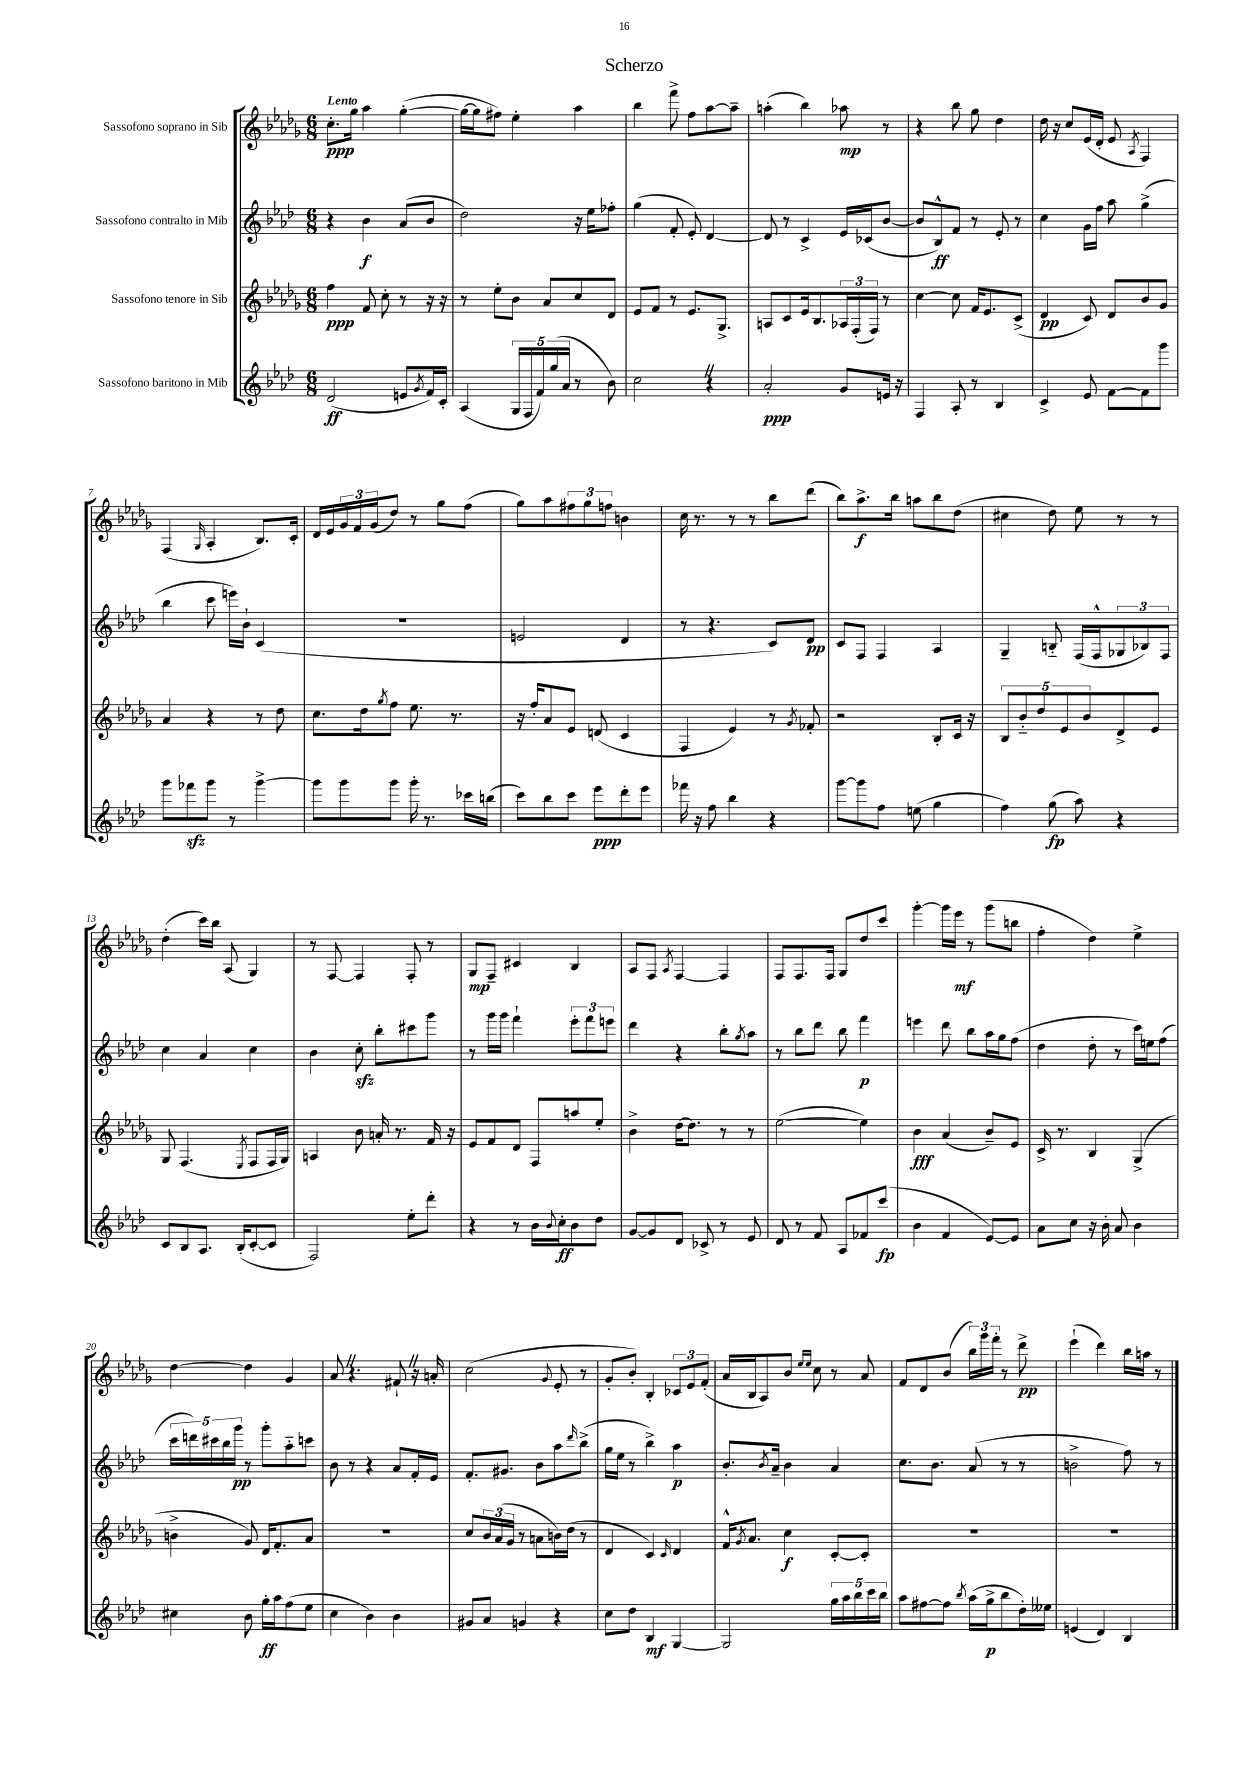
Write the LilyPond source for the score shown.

\header { title = "Scherzo" }
<<
\new StaffGroup <<
\new Staff = "s0" \with { instrumentName = "Sassofono soprano in Sib" } {
    \clef treble \key des \major \numericTimeSignature \time 6/8 \tempo "Lento"
    c''8.-.\ppp ges''16 aes''4 ges''4~-.( |
    ges''16~ ges''16 fis''8) ees''4-. aes''4 |
    bes''4 f'''8-> f''8 aes''8~ aes''8-- |
    a''4-.( bes''4) aes''8\mp r8 |
    r4 bes''8 ges''8 des''4 |
    des''16 r16 c''8 ees'16( des'16-. ees'8 \acciaccatura { aes8 } f4) |
    f4( \grace { ges16 } aes4-. bes8.) c'16-. |
    des'16 ees'16 \tuplet 3/2 { ges'16 f'16 ges'16( } des''8) r8 ges''8 f''8( |
    ges''8) aes''8 \tuplet 3/2 { fis''8 ges''8 f''8 } b'4 |
    c''16 r8. r8 r8 bes''8 des'''8( |
    bes''8) aes''8.->\f bes''16 a''8 bes''8 des''8( |
    cis''4 des''8) ees''8 r8 r8 |
    des''4-.( c'''16) bes''16 aes8( ges4) |
    r8 f8~ f4 f8-. r8 |
    ges8\mp f8-- cis'4 bes4 |
    aes8 f8 \acciaccatura { aes8 } f4~ f4 |
    f8 f8. f16 ges8 des''8 c'''8 |
    ges'''4~-. ges'''16 ees'''16\mf r8 ges'''8( b''8 |
    f''4-. des''4) ees''4-> |
    des''4~ des''4 ges'4 |
    aes'8 \once \override BreathingSign.text = \markup { \musicglyph "scripts.caesura.straight" } \breathe r4. fis'8-! \once \override BreathingSign.text = \markup { \musicglyph "scripts.caesura.straight" } \breathe r16 a'16-. |
    c''2( \appoggiatura { ges'8 } ees'8-. r8 |
    ges'8-. bes'8-.) bes4-. \tuplet 3/2 { ces'8 ees'8 f'8-.( } |
    aes'16 bes16 aes8) bes'8 \grace { ees''16 ees''16 } c''8 r8 aes'8 |
    f'8 des'8 bes'8( \tuplet 3/2 { bes''16) ges'''16 f'''16-. } r8 des'''8->\pp |
    ees'''4-!( des'''4) bes''16 a''16 r8 \bar "|." |
}
\new Staff = "s1" \with { instrumentName = "Sassofono contralto in Mib" } {
    \clef treble \key aes \major \numericTimeSignature \time 6/8
    r4 bes'4\f aes'8( bes'8 |
    des''2) r16 ees''16 fes''8-. |
    g''4( f'8-. ees'8-.) des'4~ |
    des'8 r8 c'4-> ees'16 ces'16( bes'8~ |
    bes'8 bes8-^\ff) f'8 r8 ees'8-. r8 |
    c''4 g'16 f''16 aes''8 g''4->( |
    bes''4 c'''8 e'''16) bes'16-! c'4( |
    R2. |
    e'2 des'4 |
    r8 r4. c'8) des'8\pp |
    c'8 f8 f4 aes4 |
    g4-- b8-_ f16( f16-^ \tuplet 3/2 { ges8 bes8) f8 } |
    c''4 aes'4 c''4 |
    bes'4 c''8-.\sfz bes''8-. cis'''8 g'''8 |
    r8 g'''16 g'''16 f'''4-! \tuplet 3/2 { ees'''8-. f'''8 e'''8 } |
    des'''4 r4 bes''8-. \acciaccatura { g''8 } aes''8 |
    r8 bes''8 des'''8 bes''8 f'''4\p |
    e'''4 des'''8 bes''8 aes''16 g''16 f''8( |
    des''4 des''8-. r8 c'''16) e''16 f''8( |
    \tuplet 5/4 { c'''16 d'''16) cis'''16 bes''16 g'''16\pp } r8 g'''8-. aes''8-_ c'''8 |
    bes'8 r8 r4 aes'8 f'16-. ees'16 |
    f'8.-. gis'8. bes'8 aes''8 \grace { des'''16 } bes''8->( |
    g''16 ees''16 r8 bes''4->) aes''4\p |
    bes'8.-. \acciaccatura { bes'8 } aes'16-- bes'4 aes'4 |
    c''8. bes'8. aes'8( r8 r8 |
    b'2-> f''8) r8 \bar "|." |
}
\new Staff = "s2" \with { instrumentName = "Sassofono tenore in Sib" } {
    \clef treble \key des \major \numericTimeSignature \time 6/8
    f''4\ppp f'8 c''8-. r8 r16 r16 |
    r8 ees''8-. bes'8 aes'8 c''8 des'8 |
    ees'8 f'8 r8 ees'8. ges8.-> |
    a8 c'8 ees'16 bes8. \tuplet 3/2 { aes16 f16-.( f16) } r8 |
    c''4~ c''8 f'16 ees'8. c'8->( |
    des'4\pp c'8) des'8 bes'8 ges'8 |
    aes'4 r4 r8 des''8 |
    c''8. des''16 \acciaccatura { ges''8 } f''8 ees''8. r8. |
    r16 f''16-. aes'8 ees'8 d'8( c'4 |
    f4 ees'4) r8 \acciaccatura { ges'8 } fes'8-. |
    r2 bes8-. c'16 r16 |
    \tuplet 5/4 { bes8 bes'8-_ des''8 ees'8 bes'8 } des'8-> ees'8 |
    ges8 f4.( \acciaccatura { ees8 } f8 f16 ges16) |
    a4 bes'8 a'16-. r8. f'16 r16 |
    ees'8 f'8 des'8 f8 a''8 ees''8-. |
    bes'4-> des''16~ des''8. r8 r8 |
    ees''2~( ees''4) |
    bes'4\fff aes'4( bes'8--) ees'8 |
    c'16-> r8. bes4 ges4->( |
    b'4-> ges'8) des'16 f'8.-. aes'8 |
    R2. |
    c''8 \tuplet 3/2 { bes'16 aes'16( ges'16 } r8 a'8 b'16) des''16( r8 |
    des'4 c'4) \grace { c'16 } des'4 |
    f'16-^ \acciaccatura { ges'8 } aes'8. c''4\f c'8~-. c'8-. |
    R2. |
    R2. \bar "|." |
}
\new Staff = "s3" \with { instrumentName = "Sassofono baritono in Mib" } {
    \clef treble \key aes \major \numericTimeSignature \time 6/8
    des'2\ff( e'8 \acciaccatura { g'8 } f'16) c'16-. |
    aes4( \tuplet 5/4 { g16 f16 f'16) g''16( aes'16 } r8 bes'8) |
    c''2 \once \override BreathingSign.text = \markup { \musicglyph "scripts.caesura.straight" } \breathe r4 |
    aes'2-.\ppp g'8 e'16 r16 |
    f4 aes8-. r8 bes4 |
    c'4-> ees'8 f'8~ f'8 g'''8 |
    g'''8 fes'''8\sfz g'''8 r8 g'''4~-> |
    g'''8 g'''8 g'''8 g'''16-. r8. ces'''16 b''16( |
    c'''8) bes''8 c'''8 ees'''8\ppp des'''8-. ees'''8 |
    fes'''16 r16 f''8 bes''4 r4 |
    g'''8~ g'''8 f''8 e''8( g''4 |
    f''4) g''8\fp( aes''8) r4 |
    c'8 bes8 aes8. bes16-.( c'8~-. c'8 |
    f2) ees''8-. des'''8-. |
    r4 r8 bes'16 \appoggiatura { bes'8 } c''16-.\ff bes'8 des''8 |
    g'8~ g'8 des'8 ces'8-> r8 ees'8 |
    des'8 r8 f'8 aes8 fes'8 c'''8\fp( |
    bes'4 f'4 ees'8~) ees'8 |
    aes'8 c''8 r16 bes'16-. aes'8 bes'4 |
    cis''4 bes'8 g''16-.\ff aes''16 f''8( ees''8 |
    c''4 bes'4) bes'4 |
    gis'8 aes'8 g'4 r4 |
    c''8 des''8 bes4\mf g4~ |
    g2 \tuplet 5/4 { g''16 aes''16 bes''16 c'''16 bes''16 } |
    aes''8 fis''8~ fis''8 \acciaccatura { bes''8 } aes''16( g''16->\p bes''8 des''16-.) eeses''16 |
    e'4( des'4) bes4 \bar "|." |
}
>>
>>
